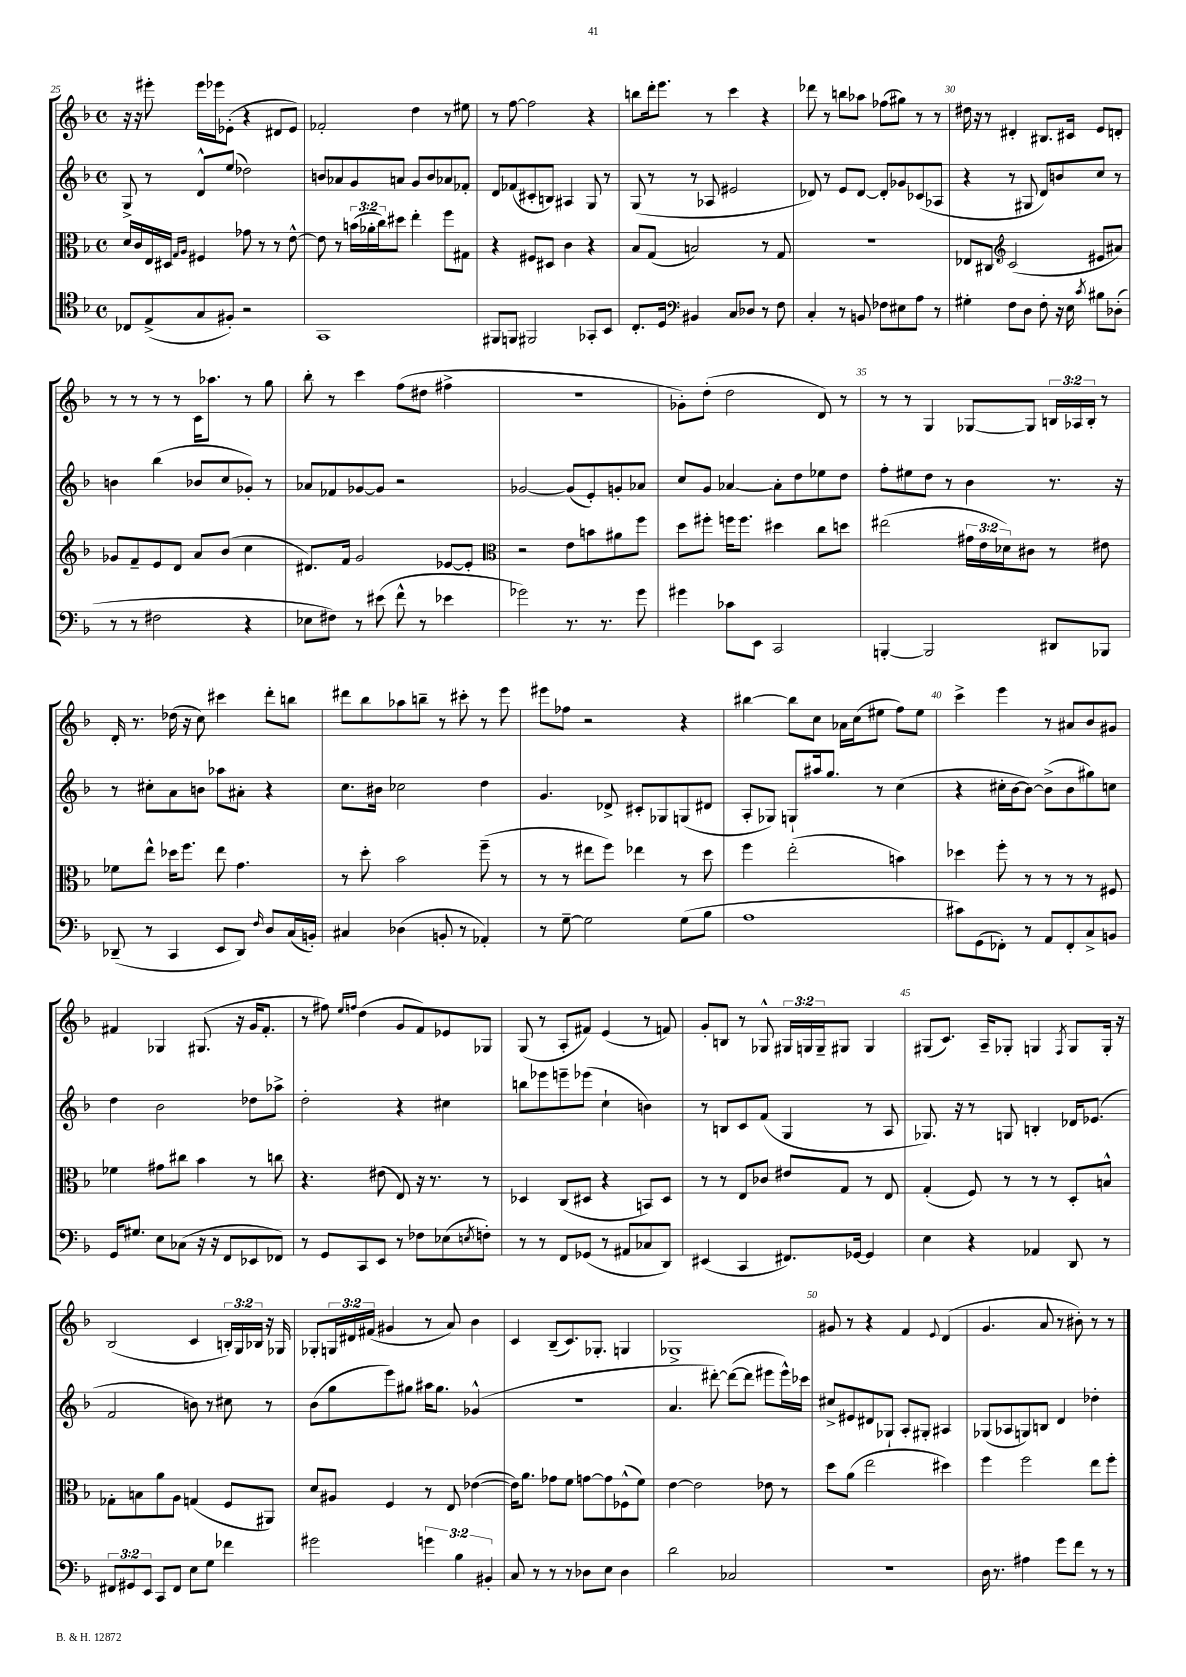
<<
\new StaffGroup <<
\new Staff = "s0" {
    \clef treble \key f \major \defaultTimeSignature \time 4/4 \override Staff.TupletNumber.text = #tuplet-number::calc-fraction-text
    r16 r16 eis'''8-. eis'''16 ees'''16 ees'8-.( r4 dis'8 ees'8) |
    fes'2-. d''4 r8 eis''8 |
    r8 f''8~ f''2 r4 |
    b''8 d'''16-. e'''8. r8 c'''4 r4 |
    des'''8 r8 b''8 aes''8 fes''8( gis''8) r8 r8 |
    dis''16 r16 r8 dis'4-. bis8. cis'16 e'8 d'8-. |
    r8 r8 r8 r8 c'16 aes''8. r8 g''8 |
    bes''8-. r8 c'''4 f''8( dis''8 fis''4-> |
    R1 |
    ges'8-.) d''8-.( d''2 d'8) r8 |
    r8 r8 g4 ges8~ ges8 \tuplet 3/2 { b16 aes16 b16-. } r8 |
    d'16-. r8. des''16( r16 c''8) cis'''4 d'''8-. b''8 |
    dis'''8 bes''8 aes''8 b''8-- r8 cis'''8-. r8 e'''8 |
    eis'''8 fes''8 r2 r4 |
    bis''4~ bis''8 c''8 aes'16 c''16( eis''8 f''8) eis''8 |
    c'''4-> e'''4 r8 ais'8 bes'8 gis'8 |
    fis'4 ges4 gis8.( r16 g'16 fis'8.-. |
    r8 fis''8) \grace { e''16 f''16 } d''4( g'8 f'8) ees'8 ges8 |
    g8( r8 a8-. fis'8) e'4( r8 f'8) |
    g'8-. b8 r8 ges8-^ \tuplet 3/2 { gis16 g16 g16-- } gis8 gis4 |
    gis8( c'8.) a16-- ges8-. g4 \acciaccatura { f8 } g8 g16-. r16 |
    bes2( c'4 \tuplet 3/2 { b16-.) g16 bes16 } r16 ges16 |
    ges8-. \tuplet 3/2 { g16 dis'16 fis'16( } gis'4 r8 a'8) bes'4 |
    c'4 bes8--( c'8.) ges8.-. g4 |
    ges1-> |
    gis'8 r8 r4 f'4 \appoggiatura { e'8 } d'4( |
    g'4. a'8 r8 bis'8-.) r8 r8 \bar "|." |
}
\new Staff = "s1" {
    \clef treble \key f \major \defaultTimeSignature \time 4/4
    g8-> r8 d'8-^ e''8( des''2) |
    b'8 aes'8 g'8 a'8 g'8 b'8 aes'8 fes'8-. |
    d'8 fes'8( cis'8-. b8) ais4 g8 r8 |
    g8( r8 r8 aes8 eis'2 |
    des'8) r8 e'8 des'8~ des'8-. ges'8 ces'8( aes8 |
    r4 r8 gis8 d'8) b'8 c''8 r8 |
    b'4 bes''4( bes'8 c''8 ges'8-.) r8 |
    aes'8 fes'8 ges'8~ ges'8 r2 |
    ges'2~ ges'8( e'8-.) g'8-. aes'8 |
    c''8 g'8 aes'4~ aes'8-. d''8 ees''8 d''8 |
    f''8-. eis''8 d''8 r8 bes'4 r8. r16 |
    r8 cis''8-. a'8 b'8 aes''8 ais'8-. r4 |
    c''8. bis'16 ces''2 d''4 |
    g'4. des'8-> cis'8-. ges8 g8( dis'8 |
    a8-. ges8) g8-! ais''16 g''8. r8 c''4( |
    r4 cis''16-. bes'16~ bes'8~) bes'8->( bes'8 gis''8) c''8 |
    d''4 bes'2 des''8 aes''8-> |
    d''2-. r4 cis''4 |
    b''8 ees'''8 e'''8-- ees'''8( c''4-! b'4) |
    r8 b8 c'8 f'8( g4 r8 a8 |
    ges8.) r16 r8 g8 b4-. des'16 ees'8.( |
    f'2 b'8) r8 cis''8 r8 |
    bes'8( g''8 e'''8) gis''8 ais''16 gis''8. ges'4-^( |
    R1 |
    a'4. dis'''8~-.) dis'''8~( dis'''8 eis'''8 eis'''16-^) ces'''16 |
    cis''8-> eis'8 dis'8 ges8-! a8-. gis8-. ais4 |
    ges8( aes8 g8) b8 d'4 des''4-. \bar "|." |
}
\new Staff = "s2" {
    \clef alto \key f \major \defaultTimeSignature \time 4/4 \override Staff.TupletNumber.text = #tuplet-number::calc-fraction-text
    d'16 c'16 e16 dis16 \grace { g16 a16 } fis4 ges'8 r8 r8 e'8~-^ |
    e'8 r8 \tuplet 3/2 { b'16( aes'16-. c''16) } dis''8 e''4-. f''8 gis8 |
    r4 fis8 dis8 c'4 r4 |
    bes8 g8( b2) r8 g8 |
    R1 |
    ees8 cis8 \clef treble c'2( eis'8 ais'8) |
    ges'8 f'8-- e'8 d'8 a'8 bes'8( c''4 |
    dis'8.) f'16 g'2 ees'8~ ees'8-. |
    \clef alto r2 e'8 b'8 ais'8 f''8 |
    d''8 fis''8-. f''16 f''8. dis''4 c''8 d''8 |
    eis''2( \tuplet 3/2 { gis'16 e'16 des'16) } cis'8 r8 eis'8 |
    fes'8 e''8-^ des''16 f''8. e''8 g'4. |
    r8 d''8-. bes'2 f''8--( r8 |
    r8 r8 eis''8 f''8) ees''4 r8 d''8 |
    f''4 e''2-.( b'4) |
    des''4 f''8-. r8 r8 r8 r8 fis8 |
    fes'4 gis'8 cis''8 bes'4 r8 c''8 |
    r4. eis'8( e8) r16 r8. r8 |
    des4 c8( dis8 r4 b,8) dis8 |
    r8 r8 e8 ces'8 eis'8 g8 r8 e8 |
    g4-.( f8) r8 r8 r8 d8-. b8-^ |
    ges8-. b8 a'8 a8 g4( f8 ais,8) |
    d'8 ais8 f4 r8 e8 ees'4~( |
    ees'16) a'8. ges'8 f'8 g'8~ g'8 fes8-^( f'8) |
    e'4~ e'2 ees'8 r8 |
    d''8 a'8( e''2 dis''4) |
    f''4 f''2 e''8 f''8-. \bar "|." |
}
\new Staff = "s3" {
    \clef tenor \key f \major \defaultTimeSignature \time 4/4 \override Staff.TupletNumber.text = #tuplet-number::calc-fraction-text
    ces8 e8->( g8 fis8-.) r2 |
    g,1 |
    fis,8 f,8 fis,2 ges,8-. bes,8 |
    c8.-. d16 \clef bass bis,4 c8 des8 r8 f8 |
    c4-. r8 b,8 fes8 eis8 a8 r8 |
    gis4-. f8 d8 f8-. r16 e16 \acciaccatura { c'8 } bis8 des8-.( |
    r8 r8 fis2 r4 |
    ees8 fis8) r8 eis'8( f'8-^ r8 ees'4 |
    ges'2) r8. r8. ges'8 |
    gis'4 ces'8 e,8 c,2 |
    b,,4~-. b,,2 dis,8 bes,,8 |
    des,8--( r8 c,4 e,8 des,8) \grace { f16 } d8 c16( b,16-.) |
    cis4 des4( b,8-. r8 aes,4-.) |
    r8 g8~-- g2 g8( bes8 |
    a1 |
    cis'8) g,8( fes,8-.) r8 a,8 fes,8-. c8-> b,8 |
    g,16 gis8. e8 ces8( r16 r16 f,8 ees,8 fes,8) |
    r8 g,8 c,8 e,8 r8 fes8 ees8( \acciaccatura { e8 } f8-.) |
    r8 r8 f,8 ges,8( r8 ais,8 ces8 d,8) |
    eis,4( c,4 fis,8.) ges,16~ ges,4 |
    e4 r4 aes,4 d,8 r8 |
    \tuplet 3/2 { fis,8 gis,8 e,8 } c,8 fis,8 e8 g8 fes'4 |
    gis'2 \tuplet 3/2 { g'4 bes4 bis,4-. } |
    c8 r8 r8 r8 des8 e8 des4 |
    d'2 ces2 |
    R1 |
    d16 r8. ais4 g'8 f'8 r8 r8 \bar "|." |
}
>>
>>
\layout { \context { \Score currentBarNumber = #25 \override BarNumber.break-visibility = ##(#f #t #t) barNumberVisibility = #(every-nth-bar-number-visible 5) } }
